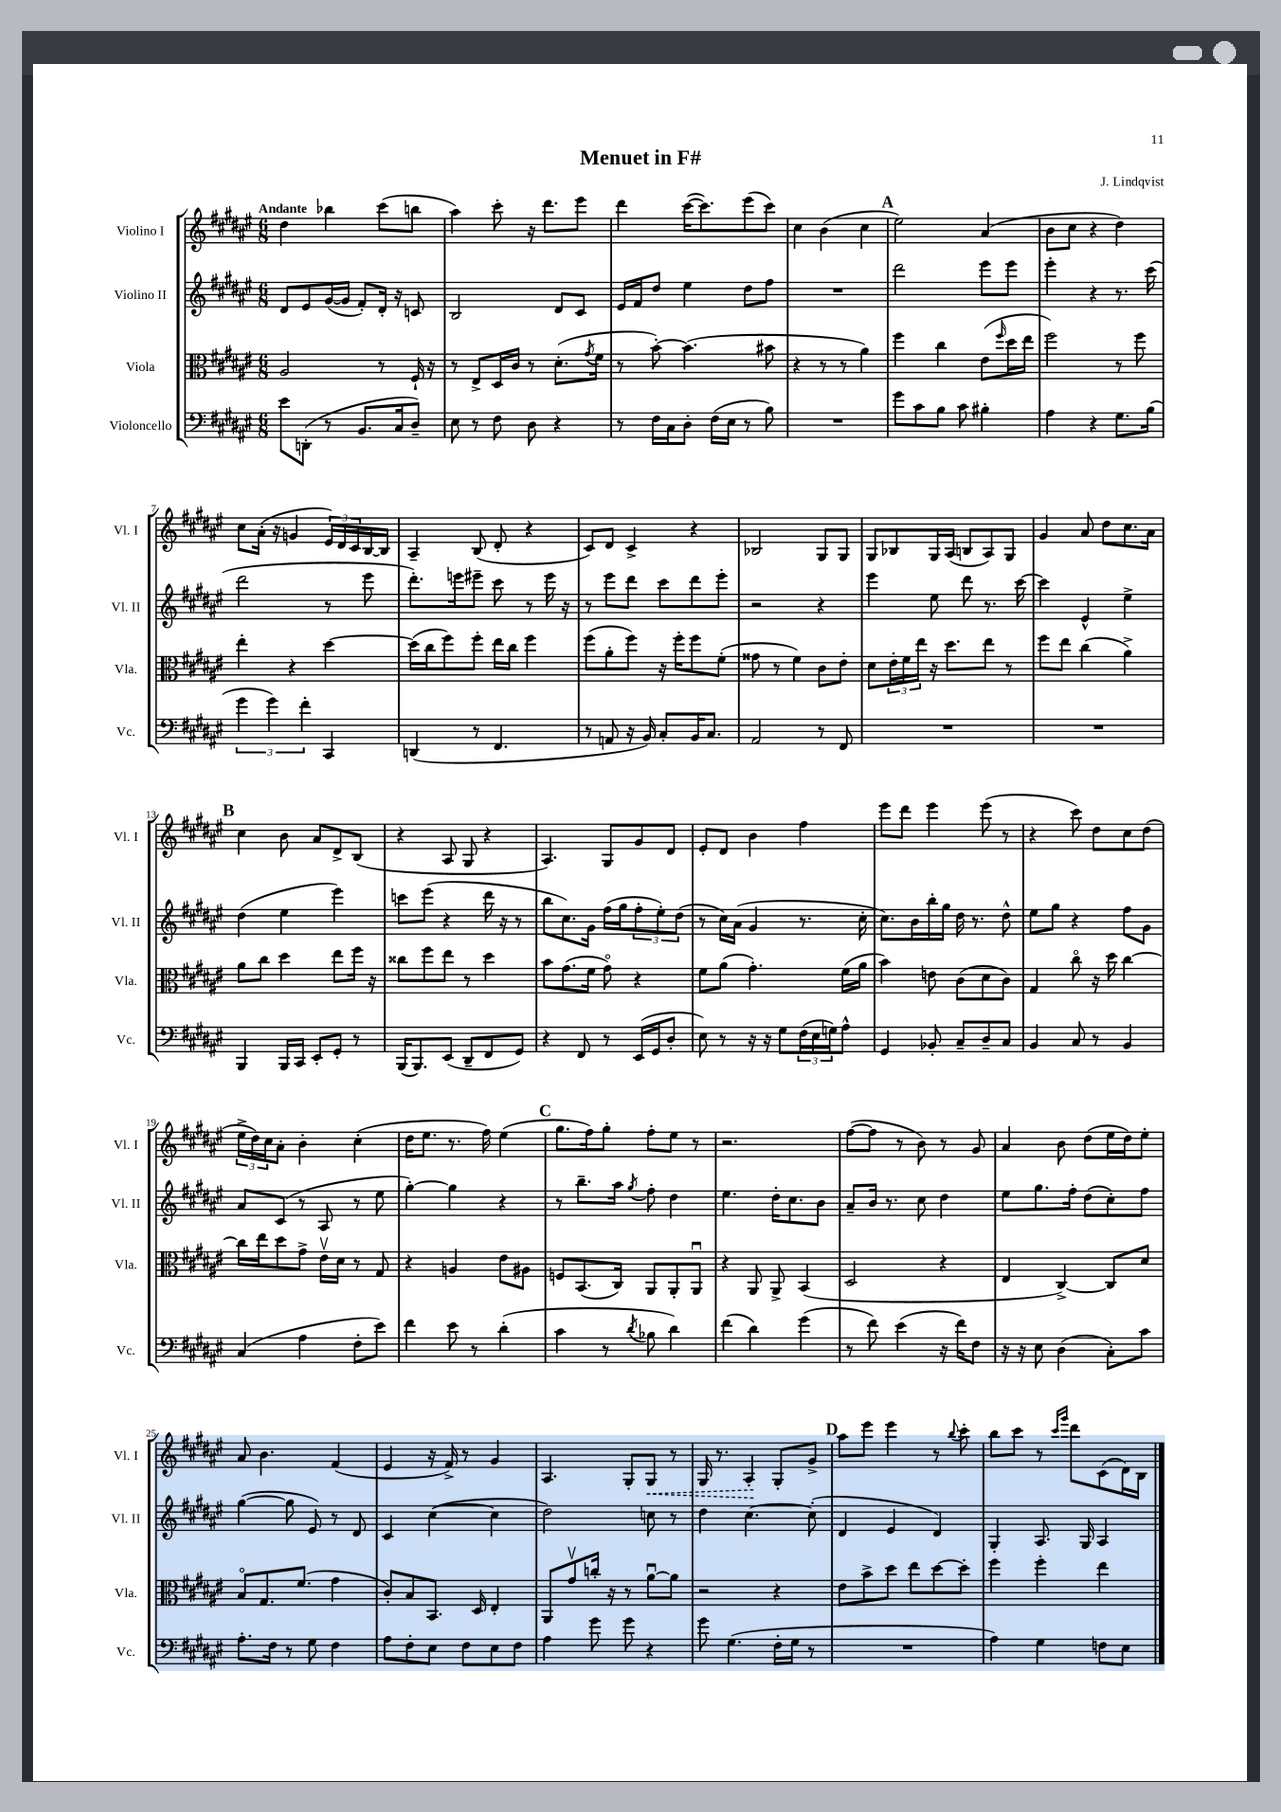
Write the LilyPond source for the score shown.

\header { title = "Menuet in F#" composer = "J. Lindqvist" }
<<
\new StaffGroup <<
\new Staff = "s0" \with { instrumentName = "Violino I" shortInstrumentName = "Vl. I" } {
    \clef treble \key fis \major \numericTimeSignature \time 6/8 \tempo "Andante"
    dis''4 bes''4 cis'''8( b''8 |
    ais''4) cis'''8-. r16 dis'''8. eis'''8 |
    dis'''4 cis'''16~( cis'''8.) eis'''8( cis'''8) |
    cis''4 b'4( cis''4 |
    \mark \markup { \bold "A" } eis''2) ais'4( |
    b'8 cis''8 r4 dis''4) |
    cis''8 ais'16-.( r16 g'4 \tuplet 3/2 { eis'16) dis'16 cis'16 } b16~ b16 |
    ais4-- b8( dis'8-. r4 |
    cis'8) dis'8 cis'4-> r4 |
    bes2 gis8 gis8 |
    gis8 bes8 gis16 ais16( b8 ais8) gis8 |
    gis'4 ais'8 dis''8 cis''8. ais'16 |
    \mark \markup { \bold "B" } cis''4 b'8 ais'8 dis'8-> b8( |
    r4 ais8 gis8 r4 |
    ais4.) gis8 gis'8 dis'8 |
    eis'8-. dis'8 b'4 fis''4 |
    eis'''8 dis'''8 eis'''4 eis'''8( r8 |
    r4 cis'''8) dis''8 cis''8 dis''8( |
    \tuplet 3/2 { eis''16-> dis''16) cis''16 } ais'8-. b'4-. cis''4-.( |
    dis''16 eis''8. r8. fis''16) eis''4( |
    \mark \markup { \bold "C" } gis''8. fis''16) gis''8-. fis''8-. eis''8 r8 |
    r2. |
    fis''8~( fis''8 r8 b'8) r8 gis'8 |
    ais'4 b'8 dis''8( eis''16 dis''16) eis''8-. |
    ais'8 b'4. fis'4( |
    eis'4 r16 fis'16->) r8 gis'4 |
    ais4. gis8-. \once \override Hairpin.style = #'dashed-line gis8\< r8 |
    gis16 r8. ais4-.\! gis8-. gis'8-> |
    \mark \markup { \bold "D" } ais''8 eis'''8 eis'''4 r8 \appoggiatura { b''8 } cis'''8-. |
    b''8 cis'''8 r8 \grace { cis'''16 gis'''16 } dis'''8 cis'8( dis'16) b16 \bar "|." |
}
\new Staff = "s1" \with { instrumentName = "Violino II" shortInstrumentName = "Vl. II" } {
    \clef treble \key fis \major \numericTimeSignature \time 6/8
    dis'8 eis'8 gis'16~( gis'16 fis'8-.) dis'16-. r16 c'8 |
    b2 dis'8 cis'8 |
    eis'16 fis'16 dis''8 eis''4 dis''8 fis''8 |
    R2. |
    \mark \markup { \bold "A" } dis'''2 eis'''8 eis'''8 |
    eis'''4-. r4 r8. cis'''16( |
    dis'''2 r8 eis'''8 |
    dis'''8.-.) e'''16 eis'''8-- cis'''8 r8 eis'''16 r16 |
    r8 eis'''8 dis'''8 cis'''8 dis'''8 eis'''8-. |
    r2 r4 |
    eis'''4 eis''8 dis'''8 r8. cis'''16~ |
    cis'''4 eis'4-^ eis''4-> |
    \mark \markup { \bold "B" } dis''4( eis''4 eis'''4) |
    c'''8 eis'''8( r4 dis'''16 r16 r8 |
    b''8 cis''8.) gis'16 fis''16( gis''16 \tuplet 3/2 { fis''8-. eis''8-.) dis''8( } |
    r8 cis''16) ais'16( gis'4 r8. cis''16-. |
    cis''8.) b'16 b''16-. gis''16 dis''16 r8. dis''8-^ |
    eis''8 gis''8 r4 fis''8 gis'8 |
    ais'8 cis'8( r8 ais8 r8 eis''8 |
    gis''4~-.) gis''4 r4 |
    \mark \markup { \bold "C" } r8 b''8.-- ais''16 \acciaccatura { gis''8 } fis''8-. dis''4 |
    eis''4. dis''16-. cis''8. b'8 |
    ais'8-- b'16 r8. cis''8 dis''4 |
    eis''8 gis''8. fis''16-. dis''8( cis''8-.) fis''8 |
    gis''4~( gis''8 eis'8) r8 dis'8 |
    cis'4 cis''4~( cis''4 |
    dis''2) c''8 r8 |
    dis''4 cis''4.~ cis''8-.( |
    \mark \markup { \bold "D" } dis'4 eis'4 dis'4) |
    gis4-. ais8. gis16 ais4 \bar "|." |
}
\new Staff = "s2" \with { instrumentName = "Viola" shortInstrumentName = "Vla." } {
    \clef alto \key fis \major \numericTimeSignature \time 6/8
    ais2 r8 fis16-! r16 |
    r8 eis8-> dis16 cis'16 r8 dis'8.-.( \acciaccatura { gis'8 } fis'16 |
    r8 b'8~-.) b'4.( bis'8 |
    r4 r8 r8 ais'4) |
    \mark \markup { \bold "A" } fis''4 cis''4 eis'8( \grace { fis''16 } dis''16 eis''16 |
    fis''2) r8 fis''8 |
    eis''4-. r4 dis''4~ |
    dis''16( cis''16 fis''8) fis''8-. eis''16 cis''16 fis''4 |
    fis''8( ais'8-. fis''8) r16 fis''16-. fis''8 fis'8-.( |
    gisis'8 r8 fis'4) cis'8 eis'8-. |
    dis'8 \tuplet 3/2 { eis'16-. fis'16 eis''16 } r16 dis''8. eis''8 r8 |
    fis''8 eis''8 cis''4( ais'4->) |
    \mark \markup { \bold "B" } ais'8 cis''8 dis''4 eis''8 fis''16 r16 |
    cisis''8 fis''8 eis''8 r8 dis''4 |
    b'8 gis'8.( fis'16 gis'8\flageolet) r4 |
    fis'8 ais'8( gis'4.-.) fis'16( ais'16 |
    b'4) e'8 cis'8( dis'8 cis'8) |
    gis4 cis''8\flageolet r16 dis''16 cis''4~ |
    cis''16 eis''16 dis''8 gis'8-> eis'16\upbow dis'16 r8 gis8 |
    r4 a4 eis'8 ais8 |
    \mark \markup { \bold "C" } f8 b,8.( cis16) ais,8 ais,8-. ais,8\downbow |
    r4 ais,8 ais,8-> b,4( |
    dis2 r4 |
    eis4 cis4~->) cis8 dis'8 |
    b8\flageolet gis8. fis'8.( gis'4 |
    cis'8-.) b8 b,8. dis16 eis4-. |
    ais,8 gis'8\upbow c''16-. r16 r8 ais'8~\downbow ais'8 |
    r2 r4 |
    \mark \markup { \bold "D" } eis'8 b'8-> dis''8 eis''8 dis''8~ dis''8-. |
    fis''4 fis''4-. eis''4 \bar "|." |
}
\new Staff = "s3" \with { instrumentName = "Violoncello" shortInstrumentName = "Vc." } {
    \clef bass \key fis \major \numericTimeSignature \time 6/8
    eis'8 d,8-.( r8 b,8. cis16 dis8--) |
    eis8 r8 fis8 dis8 r4 |
    r8 fis16 cis16 dis8-. fis16( eis16 r8 b8) |
    R2. |
    \mark \markup { \bold "A" } gis'8 cis'8 b8 cis'8 bis4-. |
    ais4 r4 gis8. b16( |
    \tuplet 3/2 { gis'4 gis'4) fis'4-. } cis,4 |
    d,4( r8 fis,4. |
    r8 a,8 r16 b,16) cis8-. b,16 cis8. |
    ais,2 r8 fis,8 |
    R2. |
    R2. |
    \mark \markup { \bold "B" } b,,4 b,,16 cis,16 eis,8-. gis,8-. r8 |
    b,,16( b,,8.) eis,8( dis,8-- fis,8 gis,8) |
    r4 fis,8 r8 eis,16( gis,16 dis8-. |
    eis8) r8 r16 r16 gis8 \tuplet 3/2 { fis16( eis16 g16) } ais8-^ |
    gis,4 bes,8-. cis8-- dis8-- cis8 |
    b,4 cis8 r8 b,4 |
    cis4( ais4 fis8-. eis'8) |
    fis'4 eis'8 r8 dis'4-.( |
    \mark \markup { \bold "C" } cis'4 r8 \acciaccatura { dis'8 } bes8 dis'4) |
    fis'4( dis'4) gis'4( |
    r8 fis'8) eis'4( r16 fis'16) fis8 |
    r16 r16 eis8 dis4( cis8-.) cis'8 |
    ais8.-. fis16 r8 gis8 fis4 |
    ais8 fis8-. eis8 fis8 eis8 fis8 |
    ais4 gis'8 gis'8 r4 |
    gis'8 gis4.( fis16-. gis16 r8 |
    \mark \markup { \bold "D" } R2. |
    ais4) gis4 f8 eis8 \bar "|." |
}
>>
>>
